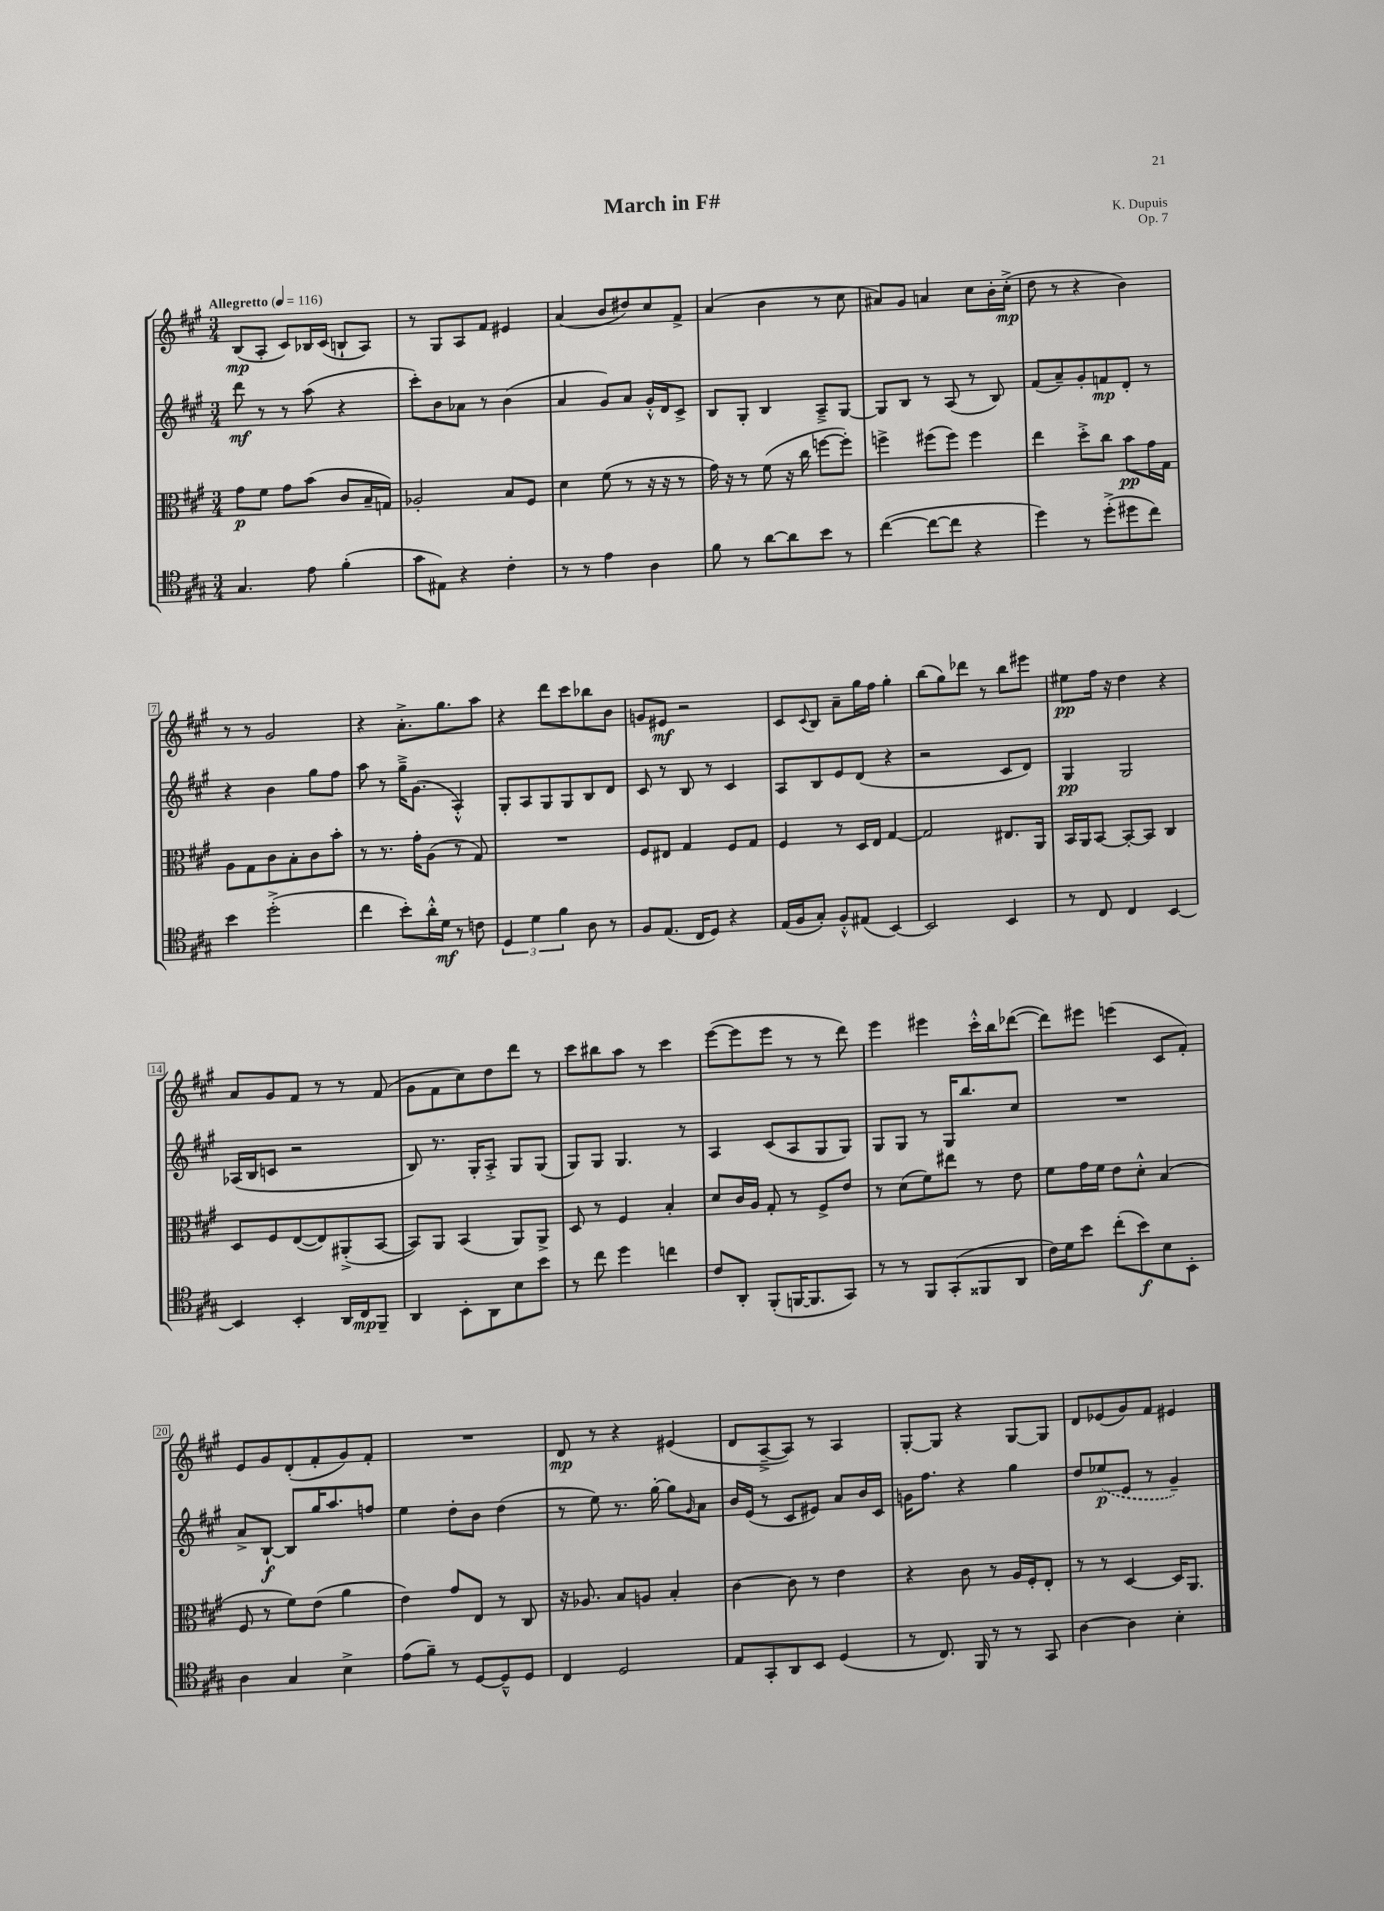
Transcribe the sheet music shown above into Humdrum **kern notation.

**kern	**dynam	**kern	**dynam	**kern	**dynam	**kern	**dynam
*part4	*part4	*part3	*part3	*part2	*part2	*part1	*part1
*staff4	*staff4	*staff3	*staff3	*staff2	*staff2	*staff1	*staff1
*clefC4	*	*clefC3	*	*clefG2	*	*clefG2	*
*k[f#c#g#]	*	*k[f#c#g#]	*	*k[f#c#g#]	*	*k[f#c#g#]	*
*M3/4	*	*M3/4	*	*M3/4	*	*M3/4	*
*MM116	*	*MM116	*	*MM116	*	*MM116	*
=1	=1	=1	=1	=1	=1	=1	=1
!	!	!	!	!	!	!LO:TX:a:B:t=Allegretto	!
4.G#/	.	8g#\L	p	8ddd\	mf	(8B/L	mp
.	.	8f#\J	.	8r	.	8A'/J	.
.	.	8g#\L	.	8r	.	8c#/L)	.
8e\	.	(8b\J	.	(8aa\	.	16B-X/L	.
.	.	.	.	.	.	(16c#/JJ	.
(4f#'\	.	8c#/L	.	4r	.	8Bn`/L	.
.	.	16B~/L	.	.	.	8A/J)	.
.	.	16Gn/JJ)	.	.	.	.	.
=2	=2	=2	=2	=2	=2	=2	=2
8g#\L	.	2A-X'/	.	8ccc#'\L)	.	8r	.
8E#X\J)	.	.	.	8b\	.	8G#/L	.
4r	.	.	.	8a-X\J	.	8A/	.
.	.	.	.	8r	.	8f#/J	.
4c#'\	.	8B/L	.	(4b\	.	4e#X/	.
.	.	8F#/J	.	.	.	.	.
=3	=3	=3	=3	=3	=3	=3	=3
8r	.	4d\	.	4a/	.	(4a/	.
8r	.	.	.	.	.	.	.
4e\	.	(8f#\	.	8g#/L)	.	8b/L	.
.	.	8r	.	8a/J	.	8dd#X/)	.
4A\	.	16r	.	16g#'^^/LL	.	8cc#/	.
.	.	16r	.	16d/J	.	.	.
.	.	8r	.	8c#^/J	.	8f#^/J	.
=4	=4	=4	=4	=4	=4	=4	=4
8f#\	.	16g#\)	.	8B/L	.	(4a/	.
.	.	16r	.	.	.	.	.
8r	.	8r	.	8G#'/J	.	.	.
[8a\L	.	(8f#\	.	4B/	.	4b\	.
8a\]	.	16r	.	.	.	.	.
.	.	16cc#\	.	.	.	.	.
8b\J	.	[8ffn\L	.	8A~^/L	.	8r	.
8r	.	8ff'\J])	.	[8G#/J	.	8cc#\	.
=5	=5	=5	=5	=5	=5	=5	=5
([4cc#\	.	4ffn^\	.	8G#/L]	.	8a#X/L)	.
.	.	.	.	8B/J	.	8g#/J	.
8cc#\L_	.	(8ff#X\L	.	8r	.	4an/	.
8cc#\J]	.	8ff#\J)	.	(8A/	.	.	.
4r	.	4ff#\	.	8r	.	8cc#\L	.
.	.	.	.	8B/)	.	16b'\L	.
.	.	.	.	.	.	(16cc#'^\JJ	mp
=6	=6	=6	=6	=6	=6	=6	=6
4dd\)	.	4ee\	.	(8f#/L	.	8dd\	.
.	.	.	.	8a~/)	.	8r	.
8r	.	8dd'^\L	.	8g#'/	.	4r	.
(8dd'^\L	.	8cc#\J	.	8fn/	mp	.	.
8dd#X\	.	8b\L	pp	8d'/J	.	4b\)	.
8cc#\J)	.	16g#\L	.	8r	.	.	.
.	.	16G#\JJ	.	.	.	.	.
!!LO:LB:g=z
=7	=7	=7	=7	=7	=7	=7	=7
4b\	.	8A\L	.	4r	.	8r	.
.	.	8G#\	.	.	.	8r	.
(2dd'^\	.	8c#\	.	4b\	.	2g#/	.
.	.	8B'\	.	.	.	.	.
.	.	8c#\	.	8gg#\L	.	.	.
.	.	8b'\J	.	8ff#\J	.	.	.
=8	=8	=8	=8	=8	=8	=8	=8
4cc#\	.	8r	.	8aa\	.	4r	.
.	.	8.r	.	8r	.	.	.
8b'\L)	.	.	.	16gg#~^\KL	.	8.a'^\L	.
.	.	16g#'\KL	.	(8.g#\J	.	.	.
16a'^^\L	.	(8A\J	.	.	.	.	.
16d\JJ	mf	.	.	.	.	8.gg#\	.
8r	.	8r	.	4A'^^/)	.	.	.
8cn\	.	8G#/)	.	.	.	8aa\J	.
=9	=9	=9	=9	=9	=9	=9	=9
6D/	.	2.r	.	8G#'/L	.	4r	.
.	.	.	.	8A/	.	.	.
6d\	.	.	.	.	.	.	.
.	.	.	.	8G#/	.	8ddd\L	.
6f#\	.	.	.	.	.	.	.
.	.	.	.	8G#/	.	8ccc#\	.
8A\	.	.	.	8B/	.	8bb-X\	.
8r	.	.	.	8d/J	.	8b\J	.
=10	=10	=10	=10	=10	=10	=10	=10
8F#/L	.	8F#/L	.	8c#/	.	8gn/L	.
(8.E/J	.	8E#X/J	.	8r	.	8e#X/J	mf
.	.	4G#/	.	8B/	.	2r	.
16C#/KL	.	.	.	.	.	.	.
8D/J)	.	.	.	8r	.	.	.
4r	.	8F#/L	.	4c#/	.	.	.
.	.	8G#/J	.	.	.	.	.
=11	=11	=11	=11	=11	=11	=11	=11
(16E/LL	.	4F#/	.	8A/L	.	8c#/L	.
16F#/J	.	.	.	.	.	.	.
.	.	.	.	.	.	8qqc#/	.
8G#'/J)	.	.	.	8B/	.	8B/J	.
8F#'^^/L	.	8r	.	8e/	.	8a~\L	.
(8E#X/J	.	16D/LL	.	(8d/J	.	16gg#\L	.
.	.	16E/JJ	.	.	.	16ff#\JJ	.
[4BB/)	.	[4G#/	.	4r	.	4gg#'\	.
=12	=12	=12	=12	=12	=12	=12	=12
2BB/]	.	2G#/]	.	2r	.	(8bb\L	.
.	.	.	.	.	.	8gg#\)	.
.	.	.	.	.	.	8ddd-X\J	.
.	.	.	.	.	.	8r	.
4BB/	.	8.E#X/L	.	8c#/L	.	8bb\L	.
.	.	.	.	8d/J)	.	8eee#X\J	.
.	.	16AA/Jk	.	.	.	.	.
=13	=13	=13	=13	=13	=13	=13	=13
8r	.	16BB/LL	.	4G#/	pp	8ee#X\L	pp
.	.	16AA/J	.	.	.	.	.
8C#/	.	[8BB/J	.	.	.	16ff#\Jk	.
.	.	.	.	.	.	16r	.
4C#/	.	8BB'/L_	.	2G#/	.	4dd\	.
.	.	8BB/J]	.	.	.	.	.
[4BB/	.	4C#/	.	.	.	4r	.
!!LO:LB:g=z
=14	=14	=14	=14	=14	=14	=14	=14
4BB/]	.	8D/L	.	(16A-X/LL	.	8a/L	.
.	.	.	.	16B/J	.	.	.
.	.	8F#/	.	8cn/J	.	8g#/	.
4BB'/	.	([8E/	.	2r	.	8f#/J	.
.	.	8E/])	.	.	.	8r	.
16AA/LL	.	(8AA#X'^/	.	.	.	8r	.
16C#/J	mp	.	.	.	.	.	.
8FF#~/J	.	[8BB/J	.	.	.	(8f#/	.
=15	=15	=15	=15	=15	=15	=15	=15
4AA/	.	8BB/L])	.	8B/)	.	8g#\L	.
.	.	8AA/J	.	8.r	.	8f#\	.
8BB'\L	.	(4BB/	.	.	.	8cc#\)	.
.	.	.	.	16G#'/KL	.	.	.
8AA\	.	.	.	8A'^/J	.	8dd\	.
8B\	.	8AA/L)	.	8G#/L	.	8ddd\J	.
8b\J	.	8AA^/J	.	(8G#/J	.	8r	.
=16	=16	=16	=16	=16	=16	=16	=16
8r	.	8D/	.	8G#/L)	.	8ccc#\L	.
8cc#\	.	8r	.	8G#/J	.	8bb#X\	.
4dd\	.	4F#/	.	4.G#/	.	8aa\J	.
.	.	.	.	.	.	8r	.
4ccn\	.	4B'/	.	.	.	4ccc#\	.
.	.	.	.	8r	.	.	.
=17	=17	=17	=17	=17	=17	=17	=17
8c#/L	.	8d/L	.	4A/	.	([8eee\L	.
8AA'/J	.	16c#/L	.	.	.	8eee\]	.
.	.	16A/JJ	.	.	.	.	.
(8FF#'/L	.	8G#'/	.	(8c#/L	.	8eee\J	.
[16FFn/K	.	8r	.	8A/	.	8r	.
8.FF/]	.	.	.	.	.	.	.
.	.	8F#^/L	.	8G#/	.	8r	.
8GG#/J)	.	8e/J	.	8G#/J)	.	8ddd\)	.
=18	=18	=18	=18	=18	=18	=18	=18
8r	.	8r	.	8G#/L	.	4eee\	.
8r	.	(8d\L	.	8G#/J	.	.	.
8FF#/L	.	8f#\)	.	8r	.	4eee#X\	.
(8GG#'/	.	8ee#X\J	.	16G#/KL	.	.	.
.	.	.	.	8.bb/	.	.	.
8FF##X/	.	8r	.	.	.	16ccc#'^^\LL	.
.	.	.	.	.	.	16bb\J	.
8AA/J	.	8e\	.	8cc#/J	.	([8ddd-X\J	.
=19	=19	=19	=19	=19	=19	=19	=19
16c#\LL)	.	8f#\L	.	2.r	.	8ddd-\L])	.
16d\J	.	.	.	.	.	.	.
8b\J	.	16g#\L	.	.	.	8eee#X\J	.
.	.	16f#\JJ	.	.	.	.	.
(8cc#'\L	.	8e\L	.	.	.	(4eeen\	.
8b\)	f	8d'^^\J	.	.	.	.	.
8B\	.	(4B/	.	.	.	8c#/L	.
8BB'\J	.	.	.	.	.	8f#'/J)	.
!!LO:LB:g=z
=20	=20	=20	=20	=20	=20	=20	=20
4A\	.	8F#/	.	8a^/L	.	8e/L	.
.	.	8r	.	[8B`/J	f	8g#/	.
4G#/	.	8f#\L)	.	8B/L]	.	(8d'/	.
.	.	(8e\J	.	16gg#/K	.	8f#'/	.
.	.	.	.	8.aa/	.	.	.
4B^\	.	4a\	.	.	.	8g#/)	.
.	.	.	.	8ffn/J	.	8f#'/J	.
=21	=21	=21	=21	=21	=21	=21	=21
(8e\L	.	4e\)	.	4ee\	.	2.r	.
8f#~\J)	.	.	.	.	.	.	.
8r	.	8g#/L	.	8dd'\L	.	.	.
[8D/L	.	8E/J	.	8b\J	.	.	.
8D~^^/]	.	8r	.	(4dd\	.	.	.
8D/J	.	8C#/	.	.	.	.	.
=22	=22	=22	=22	=22	=22	=22	=22
4C#/	.	16r	.	8r	.	8d/	mp
.	.	8.A-X/	.	.	.	.	.
.	.	.	.	8ee\)	.	8r	.
2D/	.	8B/L	.	8.r	.	4r	.
.	.	8An/J	.	.	.	.	.
.	.	.	.	[16gg#'\	.	.	.
.	.	4B'/	.	8gg#\L]	.	(4e#X/	.
.	.	.	.	16qqg#/	.	.	.
.	.	.	.	8a\J	.	.	.
=23	=23	=23	=23	=23	=23	=23	=23
8E/L	.	[4c#\	.	16b/LL	.	8d/L	.
.	.	.	.	(16e/JJ	.	.	.
8GG#'/	.	.	.	8r	.	[8A~^/	.
8AA/	.	8c#\]	.	8c#/L	.	8A/J])	.
8BB/J	.	8r	.	8e#X/J)	.	8r	.
(4D/	.	4e\	.	8a/L	.	4A/	.
.	.	.	.	16b/L	.	.	.
.	.	.	.	16c#/JJ	.	.	.
=24	=24	=24	=24	=24	=24	=24	=24
8r	.	4r	.	16gn\KL	.	[8G#'/L	.
.	.	.	.	8.ff#\J	.	.	.
8.C#/)	.	.	.	.	.	8G#/J]	.
.	.	8c#\	.	4r	.	4r	.
16FF#/	.	.	.	.	.	.	.
8r	.	8r	.	.	.	.	.
8r	.	16A/LL	.	4gg#\	.	[8G#/L	.
.	.	16F#'/J	.	.	.	.	.
8GG#/	.	8E'/J	.	.	.	8G#/J]	.
=25	=25	=25	=25	=25	=25	=25	=25
[4A\	.	8r	.	8dd/L	.	8d/L	.
.	.	8r	.	(8ee-X/	p	(8e-X/	.
4A\]	.	[4D/	.	8e/J	.	8g#/)	.
.	.	.	.	8r	.	8f#/J	.
4B'\	.	16D/KL]	.	4g#~/)	.	4e#X/	.
.	.	8.AA/J	.	.	.	.	.
==	==	==	==	==	==	==	==
*-	*-	*-	*-	*-	*-	*-	*-
